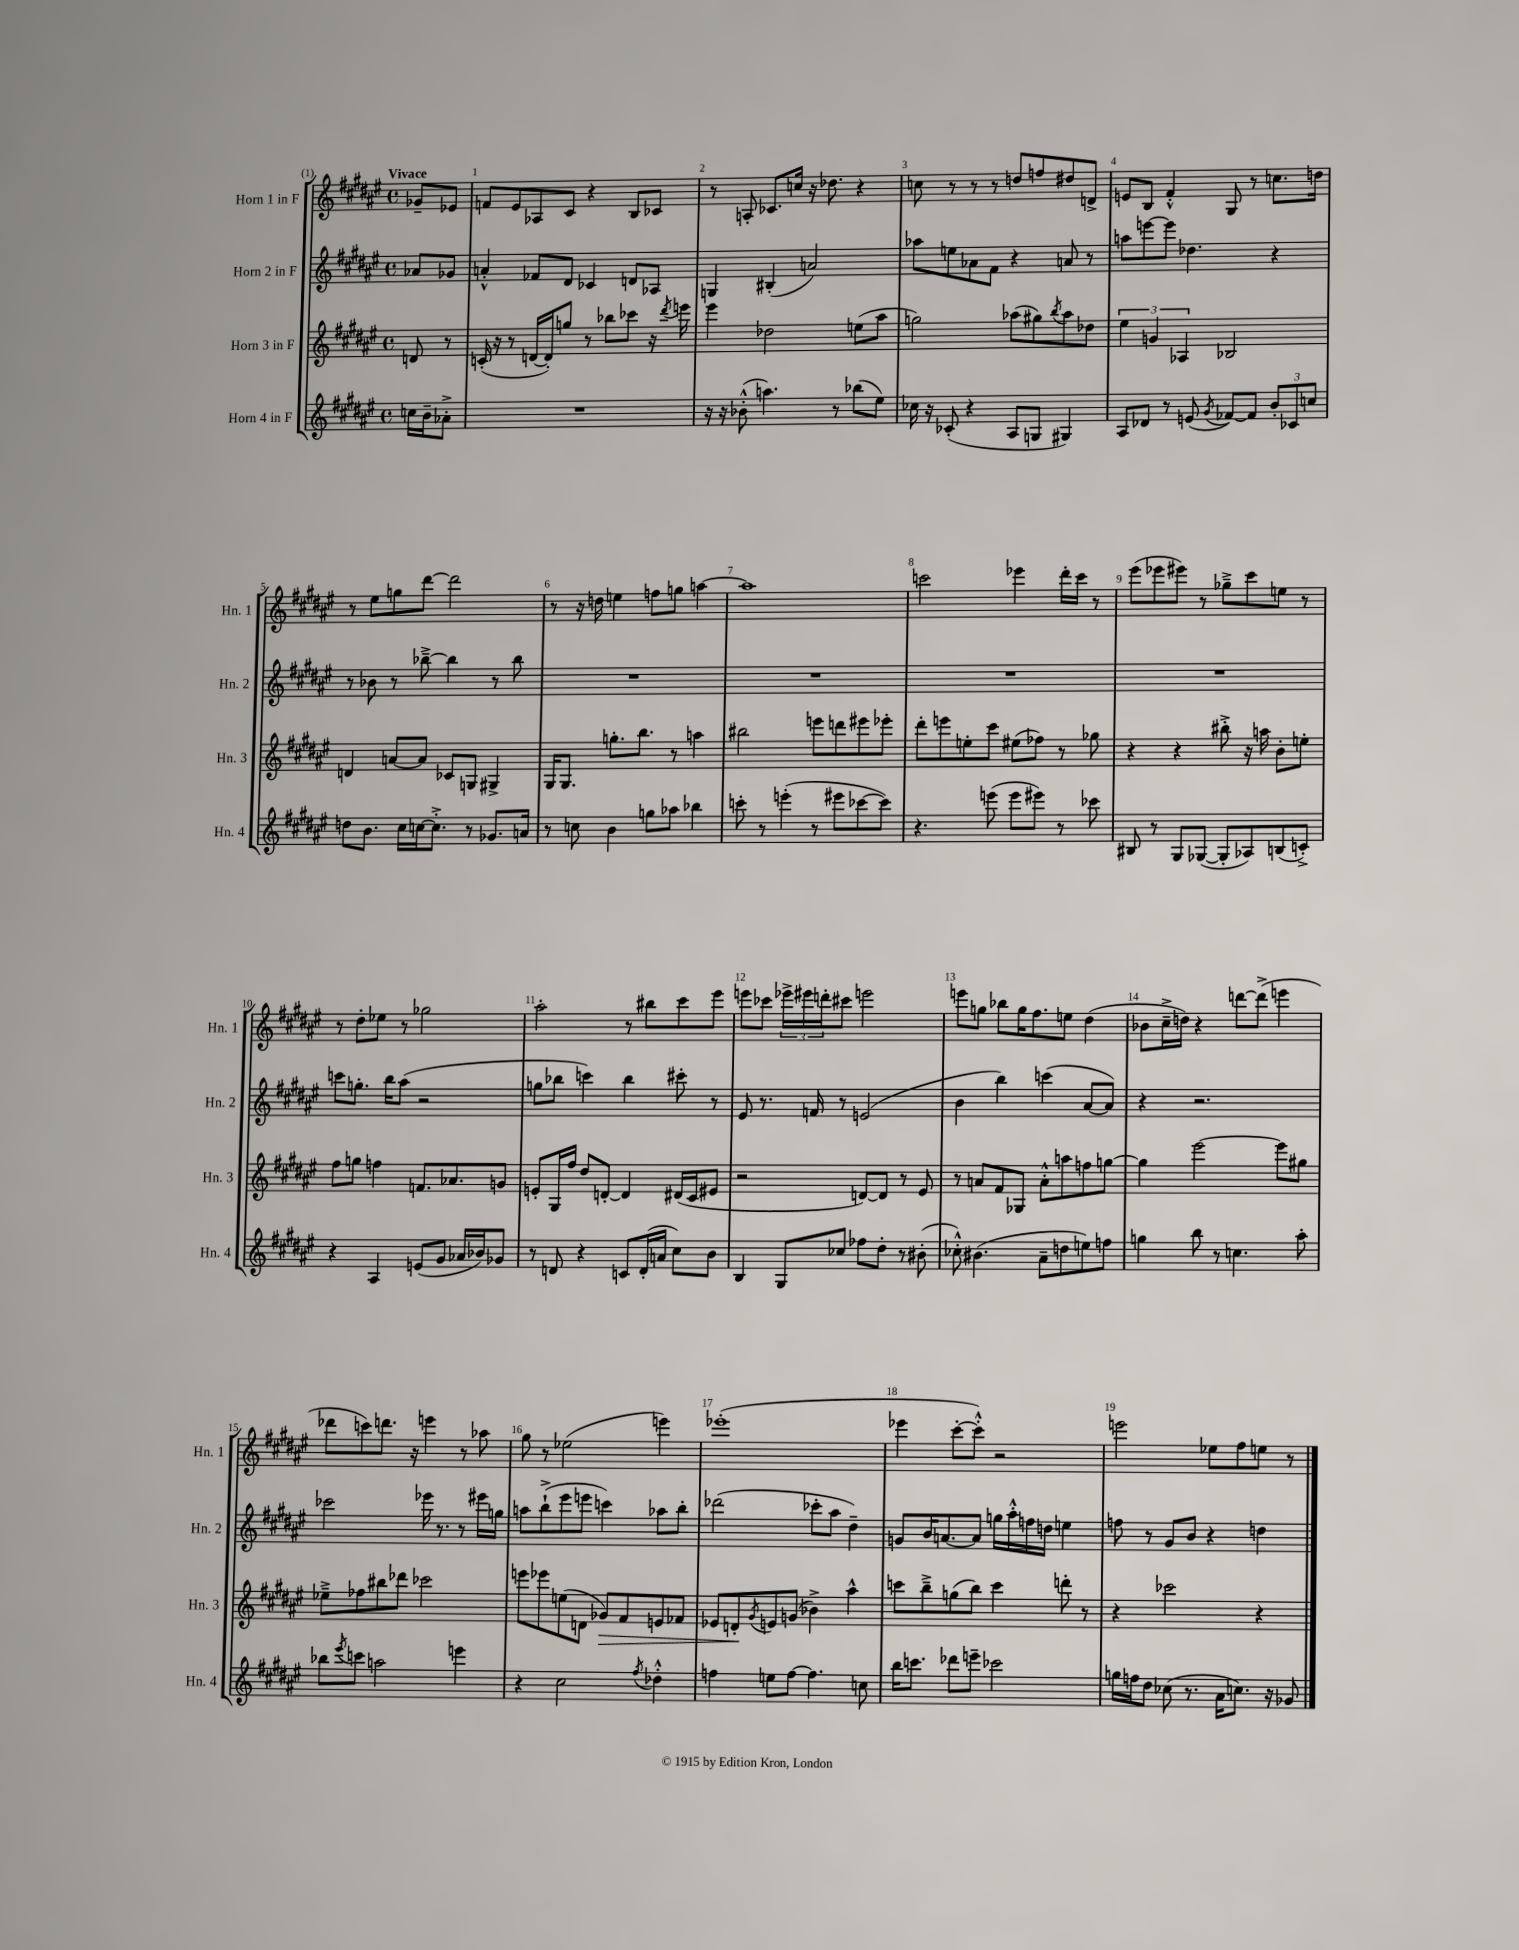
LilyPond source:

<<
\new StaffGroup <<
\new Staff = "s0" \with { instrumentName = "Horn 1 in F" shortInstrumentName = "Hn. 1" } {
    \clef treble \key fis \major \defaultTimeSignature \time 4/4 \partial 4 \tempo "Vivace"
    ges'8-- ees'8 |
    f'8 eis'8 aes8 cis'8 r4 b8 ces'8 |
    r8 a8-. ces'8. c''16 r16 des''8. r4 |
    c''8 r8 r8 r8 d''8 f''8 dis''8 d'8-> |
    e'8 b8 fis'4-.-^ gis8 r8 c''8. d''16 |
    r8 eis''8 g''8 dis'''8~ dis'''2 |
    r8 r16 d''16 e''4 f''8 g''8 a''4~ |
    a''1 |
    c'''2 ees'''4 dis'''16-. c'''16 r8 |
    eis'''8( ees'''8 eis'''8) r8 ges''8---> cis'''8 e''8 r8 |
    r8 dis''8-. ees''8 r8 ges''2 |
    ais''2-. r8 bis''8 cis'''8 eis'''8 |
    e'''8 ces'''8 \tuplet 3/2 { ees'''16-> eis'''16 d'''16-. } cis'''8 e'''2 |
    e'''8 g''8 bes''8 g''16 fis''8. e''8 dis''4( |
    bes'8 cis''16---> d''16) r4 d'''8~ d'''8->( e'''4 |
    des'''8 c'''8) d'''8. r16 e'''4 r8 aes''8 |
    gis''8 r8 ees''2( e'''4) |
    ees'''1-.( |
    ees'''4 cis'''8~-. cis'''8-.-^) r2 |
    e'''2 ees''8 fis''8 e''8 r8 \bar "|." |
}
\new Staff = "s1" \with { instrumentName = "Horn 2 in F" shortInstrumentName = "Hn. 2" } {
    \clef treble \key fis \major \defaultTimeSignature \time 4/4 \partial 4
    aes'8 ges'8 |
    a'4-.-^ fes'8 dis'8 ces'4 d'8 aes8 |
    g4 bis4-.( a'2) |
    aes''8 e''8 aes'8 fis'8 r4 a'8 r8 |
    a''8 e'''8~ e'''8 des''4. r4 |
    r8 bes'8 r8 bes''8~---> bes''4 r8 bes''8 |
    R1 |
    R1 |
    R1 |
    R1 |
    c'''8 g''8.-. b''16 ais''8( r2 |
    g''8 bes''8 c'''4) bes''4 cis'''8-. r8 |
    eis'8 r8. f'16 r8 e'2( |
    b'4 b''4) c'''4( ais'8~ ais'8) |
    r4 r2. |
    ces'''2 ees'''16 r8. r8 eis'''16 g''16 |
    a''8 b''8-!->( eis'''8 e'''8 c'''4) aes''8 b''8-. |
    des'''2( ces'''8-. ais''8 dis''4--) |
    g'8 b'16 a'8.~ a'8 g''16 ais''16-.-^ f''16 d''16 e''4 |
    f''8 r8 gis'8 b'8 r4 d''4 \bar "|." |
}
\new Staff = "s2" \with { instrumentName = "Horn 3 in F" shortInstrumentName = "Hn. 3" } {
    \clef treble \key fis \major \defaultTimeSignature \time 4/4 \partial 4
    d'8 r8 |
    c'16-.( r16 r8 d'16~ d'16-.) g''8 r8 bes''8 ces'''8 r16 \acciaccatura { dis'''8 } e'''16 |
    eis'''4 des''2 e''8( ais''8 |
    g''2) aes''8( gis''8) \acciaccatura { b''8 } aes''8 des''8 |
    \tuplet 3/2 { eis''4 g'4 aes4 } bes2 |
    d'4 a'8~ a'8 ces'8 g8 gis4-> |
    gis16 gis8. g''8.-. b''8. r8 a''4 |
    bis''2 e'''8 d'''8 eis'''8 ees'''8-. |
    dis'''8-. e'''8 e''8-. cis'''8 eis''8( fes''8) r8 ges''8 |
    r4 r4 bis''8-.-> r16 a''16 b'8-. e''8-. |
    fis''8 g''8 f''4 f'8. aes'8. g'8 |
    e'8-. gis16 fis''16 dis''8 d'8~-. d'4 dis'16( cis'16 eis'8 |
    r2 d'8~) d'8 r8 eis'8 |
    r8 a'8 fis'8 ges8 a'8-.-^ a''8 f''8 g''8~ |
    g''4 eis'''2~ eis'''8 gis''8 |
    ees''8---> fes''8 bis''8 des'''8 ces'''2 |
    e'''8 ees'''8 e''8( d'8 ges'8\>) fis'8 e'8 fes'8 |
    ees'8 d'8-.\! \acciaccatura { gis'8 } e'8 g'8( bes'4->) ais''4-^ |
    c'''8 b''8---> g''8( b''8) c'''4 d'''8-. r8 |
    r4 ces'''2 r4 \bar "|." |
}
\new Staff = "s3" \with { instrumentName = "Horn 4 in F" shortInstrumentName = "Hn. 4" } {
    \clef treble \key fis \major \defaultTimeSignature \time 4/4 \partial 4
    c''16 b'16-- aes'8-.-> |
    R1 |
    r16 r16 bes'8-.-^( a''4.) r8 bes''8( eis''8) |
    ces''16 r16 ces'8-.( r4 ais8 g8 gis4) |
    ais8 des'8 r8 e'8( \acciaccatura { gis'8 } fes'8~) fes'8 \tuplet 3/2 { b'8-. ces'8 c''8 } |
    d''8 b'8. cis''16 c''16~ c''8.-.-> r8 ges'8. a'16 |
    r8 c''8 b'4 g''8 aes''8 bes''4 |
    c'''8-. r8 e'''4-.( r8 eis'''8 ces'''8~ ces'''8) |
    r4. e'''8( e'''8 eis'''8) r8 ces'''8 |
    bis8 r8 gis8 ges8~( ges8-. aes8) b8( c'8-.->) |
    r4 ais4 e'8( gis'8 aes'16 bes'16) ges'8 |
    r8 d'8 r4 c'8 d'16-.( a'16 cis''8) b'8 |
    b4 gis8 ces''8 fes''8 dis''8-. r8 bis'8-.( |
    ces''8-.-^) bis'4.( ais'8-- d''8 e''8) f''8 |
    g''4 b''8 r8 c''4. ais''8-. |
    bes''8 \acciaccatura { eis'''8 } c'''8 a''2 e'''4 |
    r4 cis''2 \acciaccatura { fis''8 } des''4-.-^ |
    f''4 e''8 f''8~ f''4. c''8 |
    b''16 c'''8. des'''8 e'''8-- ces'''2 |
    g''16 f''16 dis''8 ces''8( r8. ais'16 c''8.) r16 ges'8 \bar "|." |
}
>>
>>
\layout { \context { \Score \override BarNumber.break-visibility = ##(#f #t #t) barNumberVisibility = #all-bar-numbers-visible } }
